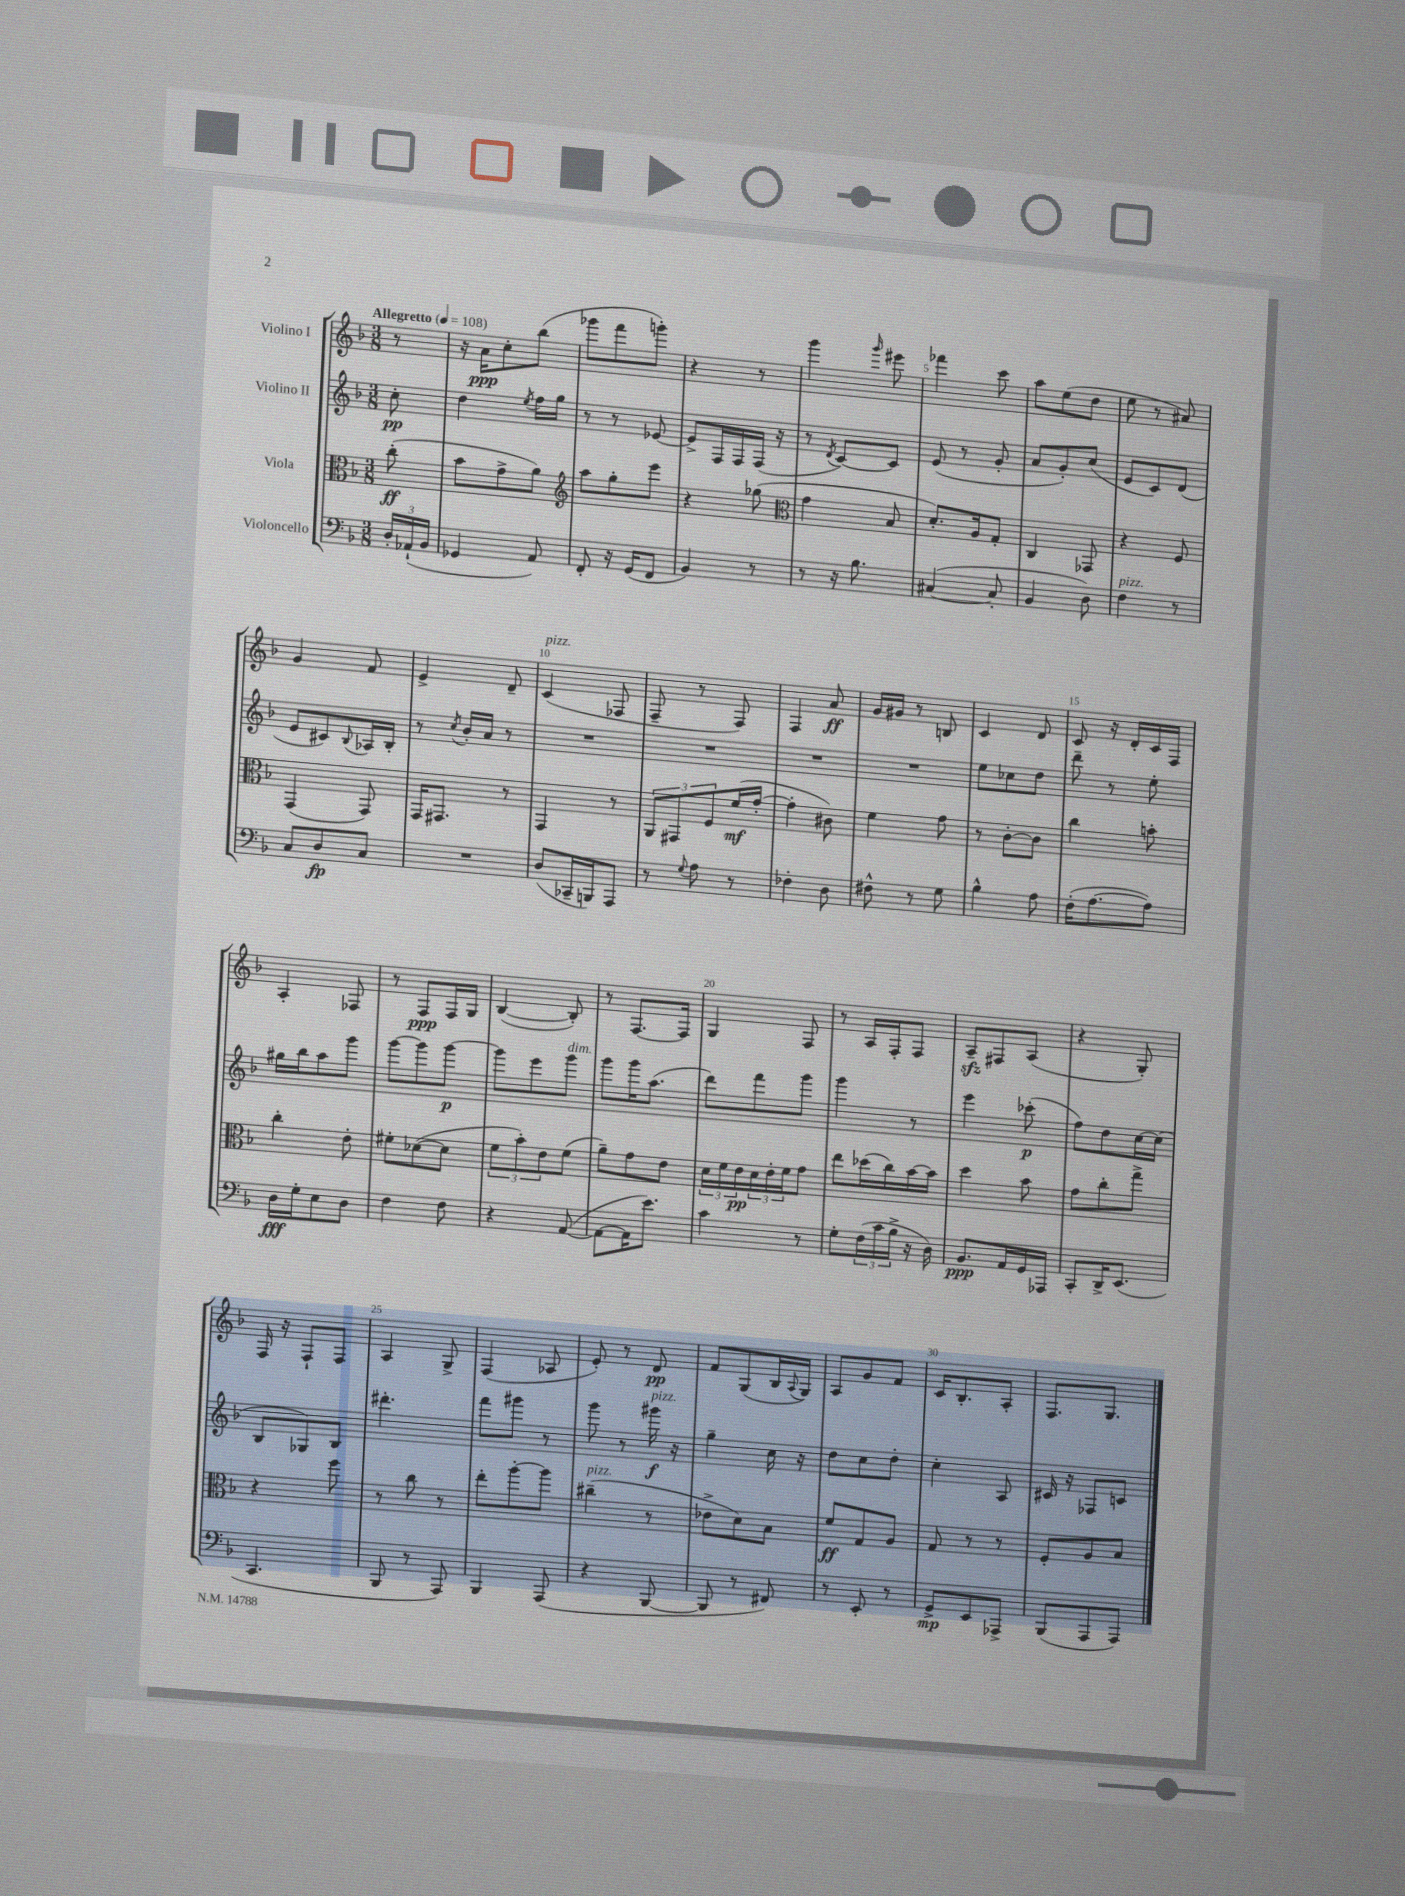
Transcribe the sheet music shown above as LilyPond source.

<<
\new StaffGroup <<
\new Staff = "s0" \with { instrumentName = "Violino I" } {
    \clef treble \key f \major \numericTimeSignature \time 3/8 \partial 8 \tempo "Allegretto" 4 = 108
    r8 |
    r16 a'16\ppp c''8-. bes''8( |
    ges'''8 f'''8 g'''8-.) |
    r4 r8 |
    g'''4 \grace { g'''16 } eis'''8 |
    fes'''4 c'''8 |
    a''8 e''8( d''8 |
    e''8 r8 ais'8) |
    g'4 f'8 |
    e'4-> d'8-- |
    c'4^\markup { \italic "pizz." }( fes8 |
    f8-- r8 f8) |
    f4 a'8\ff |
    g'16 gis'16 r8 b8 |
    c'4 d'8 |
    c'8 r16 d'16-. c'16 f16 |
    a4-. fes8 |
    r8 f8\ppp f16 g16 |
    bes4~( bes8-.) |
    r8 f8.~ f16 |
    g4 f8 |
    r8 a16 f16-. f8 |
    a8--\sfz fis8 a8( |
    r4 g8-.) |
    f16 r16 f8-! f8 |
    a4 g8-> |
    f4( aes8 |
    e'8-.) r8 d'8\pp |
    f'8 g8( bes16 \appoggiatura { a8 } g16) |
    a8 g'8 f'8 |
    c'16 bes8.-. a8-. |
    f8. g8. \bar "|." |
}
\new Staff = "s1" \with { instrumentName = "Violino II" } {
    \clef treble \key f \major \numericTimeSignature \time 3/8 \partial 8
    c''8-.\pp |
    d''4 \acciaccatura { e''8 } f''16 g''16 |
    r8 r8 ees'8~ |
    ees'8-> f16 f16 f16( r16 |
    r8 \acciaccatura { d'8 } c'8~) c'8 |
    e'8( r8 g'8-. |
    a'8 g'8-.) c''8( |
    e'8 c'8) d'8( |
    e'8 cis'8) \appoggiatura { bes8 } aes16 bes16-. |
    r8 \acciaccatura { c''8 } bes'16-. a'16 r8 |
    R4. |
    R4. |
    R4. |
    R4. |
    e''8 ces''8 d''8 |
    d'''8-- r8 e''8-. |
    gis''16 bes''16 a''8 g'''8 |
    g'''8~ g'''8 g'''8~\p |
    g'''8 e'''8 g'''8^\markup { \italic "dim." } |
    g'''8 g'''16 a''8.( |
    d'''8) f'''8 g'''8 |
    g'''4 r8 |
    e'''4 ces'''8-.\p( |
    f''8) d''8 c''16~ c''16( |
    bes8 ges8) bes8 |
    dis'''4.-. |
    f'''8 gis'''8 r8 |
    g'''8 r8 gis'''16\f^\markup { \italic "pizz." } r16 |
    g''4-- c''16 r16 |
    d''8 c''8 d''8-. |
    c''4-. a8 |
    cis'16 r16 fes8 c'8 \bar "|." |
}
\new Staff = "s2" \with { instrumentName = "Viola" } {
    \clef alto \key f \major \numericTimeSignature \time 3/8 \partial 8
    c''8-.\ff( |
    bes'8 g'8-> a'8) |
    \clef treble a''8 g''8-. e'''8 |
    r4 ges''8( |
    \clef alto g'4 bes8 |
    d'8.-.) a16 g8-. |
    c4 ges,8 |
    r4 f8 |
    g,4( g,8) |
    g,16 gis,8. r8 |
    g,4 r8 |
    \tuplet 3/2 { a,8 gis,8 f8 } f'16\mf( g'16~-. |
    g'4-. cis'8) |
    f'4 g'8 |
    r8 c'8~-. c'8 |
    c''4 b'8-. |
    c''4-. e'8-. |
    fis'8-. des'8~( des'8 |
    \tuplet 3/2 { f'8 bes'8-.) e'8 } f'8( |
    a'8--) g'8 e'8 |
    \tuplet 3/2 { d'16 f'16 e'16\pp } \tuplet 3/2 { d'16 e'16-. f'16 } g'8 |
    e''8 des''16( c''16) bes'16~ bes'16 |
    d''4 bes'8 |
    g'8 c''8-. g''8-> |
    r4 f''8 |
    r8 c''8 r8 |
    e''8-. a''8~-. a''8 |
    cis''4--^\markup { \italic "pizz." }( r8 |
    ees'8-> d'8) bes8 |
    f'8\ff g8 a8 |
    g8 r8 r8 |
    f8-. a8 bes8 \bar "|." |
}
\new Staff = "s3" \with { instrumentName = "Violoncello" } {
    \clef bass \key f \major \numericTimeSignature \time 3/8 \partial 8
    \tuplet 3/2 { d16-. aes,16-!( bes,16 } |
    ges,4 a,8) |
    f,8-. r16 g,16( f,8 |
    bes,4) r8 |
    r8 r16 bes8. |
    cis4~( cis8-. |
    bes,4 d8) |
    f4^\markup { \italic "pizz." } r8 |
    c8 d8\fp c8 |
    R4. |
    d8( ces,16-- b,,16) a,,8 |
    r8 \appoggiatura { g8 } a8 r8 |
    fes4-. d8 |
    fis8-^ r8 g8 |
    bes4-^ a8 |
    f16-.( a8.~ a8) |
    d16\fff g16-. e8 d8 |
    f4 f8 |
    r4 a,8~( |
    a,8~ a,16 e'8.) |
    c'4 r8 |
    g8-. \tuplet 3/2 { f16( c'16 bes16-> } r16 d16) |
    bes,8.\ppp a,16 g,16 aes,,16 |
    c,8-. d,16-> e,8.( |
    c,4. |
    bes,,8 r8 a,,8) |
    bes,,4 a,,8( |
    r4 bes,,8~ |
    bes,,8 r8 fis,8) |
    r8 e,8-. r8 |
    g,8->\mp e,8 aes,,8-> |
    bes,,8( a,,8 a,,8) \bar "|." |
}
>>
>>
\layout { \context { \Score \override BarNumber.break-visibility = ##(#f #t #t) barNumberVisibility = #(every-nth-bar-number-visible 5) } }
